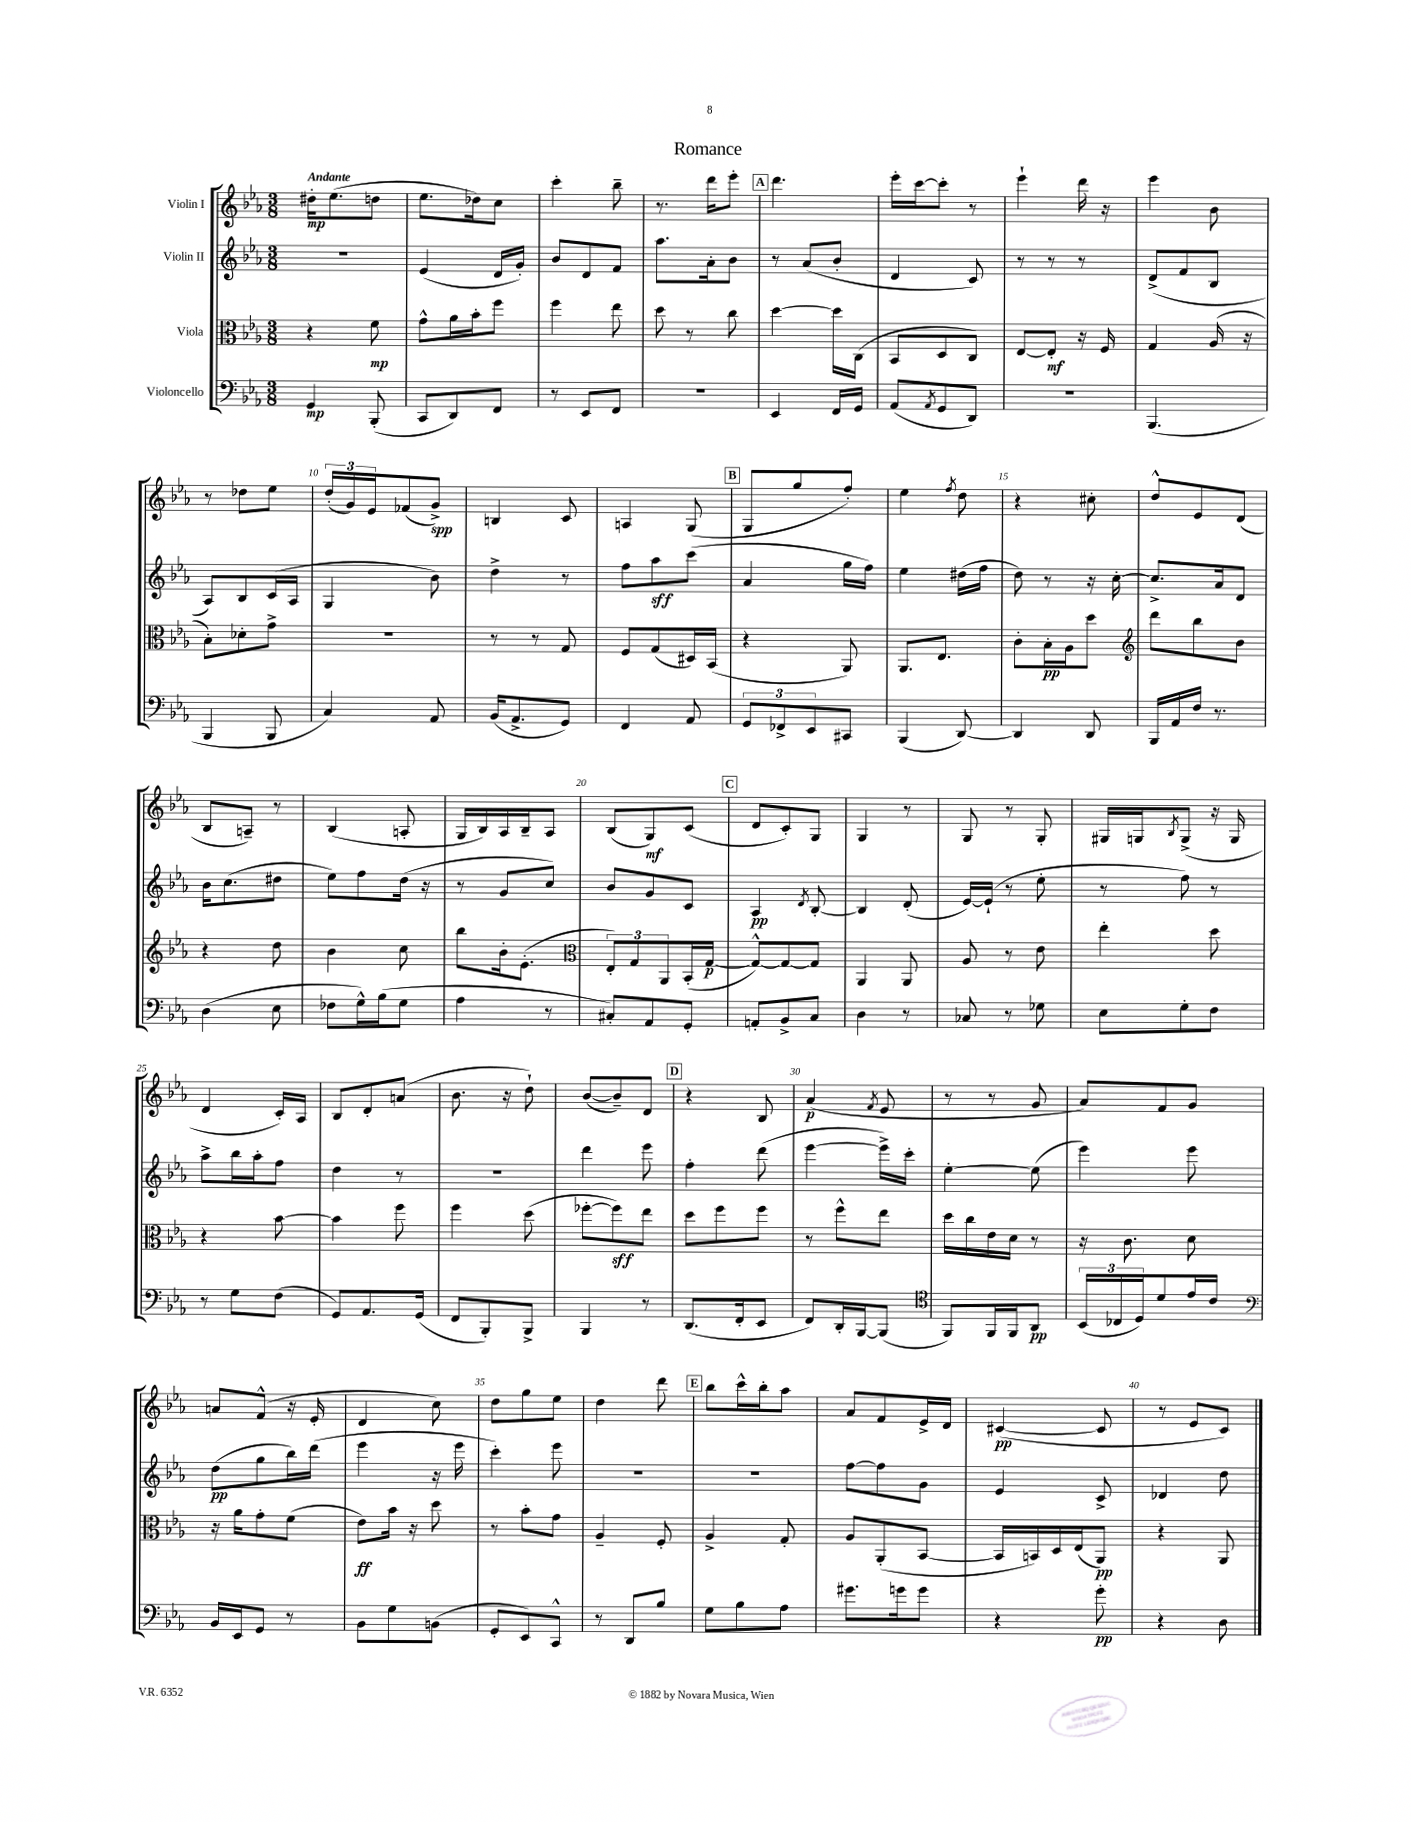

**kern	**dynam	**kern	**dynam	**kern	**dynam	**kern	**dynam
*part4	*part4	*part3	*part3	*part2	*part2	*part1	*part1
*staff4	*staff4	*staff3	*staff3	*staff2	*staff2	*staff1	*staff1
*I"Violoncello	*	*I"Viola	*	*I"Violin II	*	*I"Violin I	*
*clefF4	*	*clefC3	*	*clefG2	*	*clefG2	*
*k[b-e-a-]	*	*k[b-e-a-]	*	*k[b-e-a-]	*	*k[b-e-a-]	*
*M3/8	*	*M3/8	*	*M3/8	*	*M3/8	*
=1	=1	=1	=1	=1	=1	=1	=1
!	!	!	!	!	!	!LO:TX:a:B:t=Andante	!
4GG/	mp	4r	.	4.r	.	16dd#X'\KL	mp
.	.	.	.	.	.	(8.ee-\	.
(8BBB-'/	.	8f\	mp	.	.	8ddn\J	.
=2	=2	=2	=2	=2	=2	=2	=2
8CC/L	.	8g^^\L	.	(4e-/	.	8.ee-\L	.
8DD/)	.	16a-\L	.	.	.	.	.
.	.	16b-'\J	.	.	.	16dd-X\k)	.
8FF/J	.	8ff\J	.	16d/LL	.	8cc\J	.
.	.	.	.	16g'/JJ)	.	.	.
=3	=3	=3	=3	=3	=3	=3	=3
8r	.	4ff\	.	8b-/L	.	4ccc'\	.
8EE-/L	.	.	.	8d/	.	.	.
8FF/J	.	8ee-\	.	8f/J	.	8bb-~\	.
=4	=4	=4	=4	=4	=4	=4	=4
4.r	.	8dd\	.	8.aa-\L	.	8.r	.
.	.	8r	.	.	.	.	.
.	.	.	.	16a-'\k	.	16ddd\KL	.
.	.	8cc\	.	8b-\J	.	8eee-'\J	.
!!LO:REH:place=s1:t=A
=5	=5	=5	=5	=5	=5	=5	=5
4EE-/	.	[4dd\	.	8r	.	4.ddd\	.
.	.	.	.	(8a-/L	.	.	.
16FF/LL	.	16dd\LL]	.	8b-'/J	.	.	.
16GG/JJ	.	(16C\JJ	.	.	.	.	.
=6	=6	=6	=6	=6	=6	=6	=6
(8AA-/L	.	8BB-/L	.	4d/	.	16eee-'\LL	.
.	.	.	.	.	.	[16ccc\J	.
8qAA-/	.	.	.	.	.	.	.
8GG/	.	8D/	.	.	.	8ccc'\J]	.
8DD/J)	.	8C/J)	.	8c/)	.	8r	.
=7	=7	=7	=7	=7	=7	=7	=7
4.r	.	[8E-/L	.	8r	.	4eee-`\	.
.	.	8E-'/J]	mf	8r	.	.	.
.	.	16r	.	8r	.	16ddd\	.
.	.	16F/	.	.	.	16r	.
=8	=8	=8	=8	=8	=8	=8	=8
(4.BBB-/	.	4G/	.	(8d^/L	.	4eee-\	.
.	.	.	.	8f/	.	.	.
.	.	(16A-/	.	8B-/J	.	8b-\	.
.	.	16r	.	.	.	.	.
!!LO:LB:g=z
=9	=9	=9	=9	=9	=9	=9	=9
4BBB-/	.	8B-'\L)	.	8A-/L)	.	8r	.
.	.	8d-X'\	.	8B-/	.	8dd-X\L	.
8BBB-/	.	8g^\J	.	(16c/L	.	8ee-\J	.
.	.	.	.	16A-/JJ	.	.	.
=10	=10	=10	=10	=10	=10	=10	=10
4C/)	.	4.r	.	4G/	.	(24dd'/LL	.
.	.	.	.	.	.	24g/)	.
.	.	.	.	.	.	24e-/J	.
.	.	.	.	.	.	(8f-X/	.
8AA-/	.	.	.	8b-\)	.	8g^/J)	spp
=11	=11	=11	=11	=11	=11	=11	=11
(16BB-/KL	.	8r	.	4dd^\	.	4Bn/	.
8.AA-^/	.	.	.	.	.	.	.
.	.	8r	.	.	.	.	.
8GG/J)	.	8G/	.	8r	.	8c/	.
=12	=12	=12	=12	=12	=12	=12	=12
4FF/	.	8F/L	.	8ff\L	.	4An/	.
.	.	(8G/	.	8aa-\	sff	.	.
8AA-/	.	16D#X/L)	.	(8ccc\J	.	(8G/	.
.	.	(16BB-/JJ	.	.	.	.	.
!!LO:REH:place=s1:t=B
=13	=13	=13	=13	=13	=13	=13	=13
12GG/L	.	4r	.	4a-/	.	8G/L	.
12FF-X^/	.	.	.	.	.	.	.
.	.	.	.	.	.	8gg/	.
12EE-/	.	.	.	.	.	.	.
8CC#X/J	.	8AA-/)	.	16gg\LL	.	8ff'/J)	.
.	.	.	.	16ff\JJ)	.	.	.
=14	=14	=14	=14	=14	=14	=14	=14
(4BBB-/	.	8.AA-/L	.	4ee-\	.	4ee-\	.
.	.	8.E-/J	.	.	.	.	.
.	.	.	.	.	.	8qff/	.
[8DD/)	.	.	.	(16dd#X\LL	.	8dd\	.
.	.	.	.	16ff\JJ	.	.	.
=15	=15	=15	=15	=15	=15	=15	=15
4DD/]	.	8c'\L	.	8dd\)	.	4r	.
.	.	16B-'\L	pp	8r	.	.	.
.	.	16A-\J	.	.	.	.	.
8DD/	.	8dd\J	.	16r	.	8cc#X'\	.
.	.	.	.	[16cc'\	.	.	.
=16	=16	=16	=16	=16	=16	=16	=16
*	*	*clefG2	*	*	*	*	*
16BBB-/LL	.	8ddd\L	.	8.cc^/L]	.	8dd^^/L	.
16AA-/	.	.	.	.	.	.	.
16F/JJ	.	8bb-\	.	.	.	8e-/	.
8.r	.	.	.	16a-/k	.	.	.
.	.	8b-\J	.	8d/J	.	(8d/J	.
!!LO:LB:g=z
=17	=17	=17	=17	=17	=17	=17	=17
(4D\	.	4r	.	16b-\KL	.	8B-/L	.
.	.	.	.	(8.cc\	.	.	.
.	.	.	.	.	.	8An~/J)	.
8E-\	.	8dd\	.	8dd#X\J	.	8r	.
=18	=18	=18	=18	=18	=18	=18	=18
8F-X\L	.	4b-\	.	8ee-\L)	.	(4B-/	.
16G^^\L)	.	.	.	8ff\	.	.	.
(16B-\J	.	.	.	.	.	.	.
8G\J	.	8cc\	.	(16dd\Jk	.	8An'/	.
.	.	.	.	16r	.	.	.
=19	=19	=19	=19	=19	=19	=19	=19
4A-\	.	8bb-\L	.	8r	.	16G/LL	.
.	.	.	.	.	.	16B-/)	.
.	.	16b-'\k	.	8g/L	.	16A-/	.
.	.	(8.e-'\J	.	.	.	16B-~/J	.
8r	.	.	.	8cc/J)	.	8A-/J	.
=20	=20	=20	=20	=20	=20	=20	=20
*	*	*clefC3	*	*	*	*	*
8C#X'/L)	.	12E-'/L)	.	8b-/L	.	(8B-/L	.
.	.	12G/	.	.	.	.	.
8AA-/	.	.	.	8g/	.	8G/)	mf
.	.	12AA-/	.	.	.	.	.
8GG'/J	.	(16BB-'/L	.	8c/J	.	(8c/J	.
.	.	[16G/JJ	p	.	.	.	.
!!LO:REH:place=s1:t=C
=21	=21	=21	=21	=21	=21	=21	=21
8AAn'/L	.	8G^^/L_)	.	4A-/	pp	8d/L	.
8BB-^/	.	8G/_	.	.	.	8c'/)	.
.	.	.	.	8qd/	.	.	.
8C/J	.	8G/J]	.	[8B-'/	.	8G/J	.
=22	=22	=22	=22	=22	=22	=22	=22
4D\	.	4AA-/	.	4B-/]	.	4G/	.
8r	.	8AA-/	.	(8d'/	.	8r	.
=23	=23	=23	=23	=23	=23	=23	=23
8C-X/	.	8A-/	.	[16e-/LL)	.	8G/	.
.	.	.	.	(16e-`/JJ]	.	.	.
8r	.	8r	.	8r	.	8r	.
8G-X\	.	8e-\	.	8ee-'\	.	8G'/	.
=24	=24	=24	=24	=24	=24	=24	=24
8E-\L	.	4ee-'\	.	8r	.	16G#X/LL	.
.	.	.	.	.	.	16Gn/J	.
.	.	.	.	.	.	8qB-/	.
8G'\	.	.	.	8ff\)	.	(8G^/J	.
8F\J	.	8dd\	.	8r	.	16r	.
.	.	.	.	.	.	16G/	.
!!LO:LB:g=z
=25	=25	=25	=25	=25	=25	=25	=25
8r	.	4r	.	8aa-^\L	.	4d/	.
8G\L	.	.	.	16bb-\L	.	.	.
.	.	.	.	16aa-'\J	.	.	.
(8F\J	.	[8b-\	.	8ff\J	.	16c'/LL)	.
.	.	.	.	.	.	16A-/JJ	.
=26	=26	=26	=26	=26	=26	=26	=26
8GG/L)	.	4b-\]	.	4dd\	.	8B-/L	.
8.AA-/	.	.	.	.	.	8d'/	.
.	.	8ff\	.	8r	.	(8an/J	.
(16GG/Jk	.	.	.	.	.	.	.
=27	=27	=27	=27	=27	=27	=27	=27
8FF/L	.	4ff\	.	4.r	.	8.b-\	.
8BBB-'/)	.	.	.	.	.	.	.
.	.	.	.	.	.	16r	.
8BBB-^/J	.	(8dd\	.	.	.	8dd`\)	.
=28	=28	=28	=28	=28	=28	=28	=28
4BBB-/	.	[8ff-X'\L	.	4ddd\	.	([8b-/L	.
.	.	8ff-\])	sff	.	.	8b-~/])	.
8r	.	8ee-\J	.	8eee-\	.	8d/J	.
!!LO:REH:place=s1:t=D
=29	=29	=29	=29	=29	=29	=29	=29
(8.DD/L	.	8dd\L	.	4ff'\	.	4r	.
.	.	8ff\	.	.	.	.	.
16FF'/k	.	.	.	.	.	.	.
8EE-/J	.	8ff\J	.	(8ddd\	.	8B-/	.
=30	=30	=30	=30	=30	=30	=30	=30
8FF/L)	.	8r	.	[4eee-\	.	(4a-/	p
16DD'/L	.	8ff^^\L	.	.	.	.	.
[16BBB-/J	.	.	.	.	.	.	.
.	.	.	.	.	.	8qf/	.
(8BBB-/J]	.	8ee-\J	.	16eee-^\LL])	.	8e-/	.
.	.	.	.	16ccc'\JJ	.	.	.
=31	=31	=31	=31	=31	=31	=31	=31
*clefC4	*	*	*	*	*	*	*
8FF/L)	.	16dd\LL	.	[4ee-'\	.	8r	.
.	.	16cc\	.	.	.	.	.
16FF/L	.	16e-\	.	.	.	8r	.
16FF/J	.	16d\JJ	.	.	.	.	.
8AA-/J	pp	8r	.	(8ee-\]	.	8g/	.
=32	=32	=32	=32	=32	=32	=32	=32
(24BB-/LL	.	16r	.	4eee-\)	.	8a-/L)	.
24C-X/	.	.	.	.	.	.	.
.	.	8.c\	.	.	.	.	.
24D/J)	.	.	.	.	.	.	.
8d/	.	.	.	.	.	8f/	.
16e-/L	.	8d\	.	8eee-\	.	8g/J	.
16c/JJ	.	.	.	.	.	.	.
!!LO:LB:g=z
=33	=33	=33	=33	=33	=33	=33	=33
*clefF4	*	*	*	*	*	*	*
16BB-/LL	.	16r	.	(8dd\L	pp	8an/L	.
16EE-/J	.	16a-\KL	.	.	.	.	.
8GG/J	.	8g'\	.	8gg\	.	(8f^^/J	.
8r	.	(8f\J	.	16bb-\L)	.	16r	.
.	.	.	.	(16ddd\JJ	.	16e-'/	.
=34	=34	=34	=34	=34	=34	=34	=34
8BB-\L	.	8e-\L)	ff	4eee-\	.	4d/	.
8G\	.	16b-\Jk	.	.	.	.	.
.	.	16r	.	.	.	.	.
(8BBn\J	.	8dd\	.	16r	.	8cc\)	.
.	.	.	.	16eee-\	.	.	.
=35	=35	=35	=35	=35	=35	=35	=35
8GG'/L	.	8r	.	4ccc'\)	.	8dd\L	.
8EE-/)	.	8b-'\L	.	.	.	8gg\	.
8CC^^/J	.	8g\J	.	8eee-\	.	8ee-\J	.
=36	=36	=36	=36	=36	=36	=36	=36
8r	.	4A-~/	.	4.r	.	4dd\	.
8DD/L	.	.	.	.	.	.	.
8B-/J	.	8F'/	.	.	.	8ddd\	.
!!LO:REH:place=s1:t=E
=37	=37	=37	=37	=37	=37	=37	=37
8G\L	.	4A-^/	.	4.r	.	8bb-\L	.
8B-\	.	.	.	.	.	16ccc^^\L	.
.	.	.	.	.	.	16bb-'\J	.
8A-\J	.	8G'/	.	.	.	8aa-\J	.
=38	=38	=38	=38	=38	=38	=38	=38
8.g#X\L	.	8A-/L	.	[8ff\L	.	8a-/L	.
.	.	(8AA-'/	.	8ff\]	.	8f/	.
16gn\k	.	.	.	.	.	.	.
8g\J	.	[8BB-/J	.	8g\J	.	16e-^/L	.
.	.	.	.	.	.	16d/JJ	.
=39	=39	=39	=39	=39	=39	=39	=39
4r	.	16BB-/LL]	.	4e-/	.	([4c#X/	pp
.	.	16BBn/)	.	.	.	.	.
.	.	16D/	.	.	.	.	.
.	.	(16E-/J	.	.	.	.	.
8g'\	pp	8AA-/J)	pp	8c^/	.	8c#/]	.
=40	=40	=40	=40	=40	=40	=40	=40
4r	.	4r	.	4d-X/	.	8r	.
.	.	.	.	.	.	8e-/L	.
8D\	.	8AA-/	.	8dd\	.	8c/J)	.
==	==	==	==	==	==	==	==
*-	*-	*-	*-	*-	*-	*-	*-
